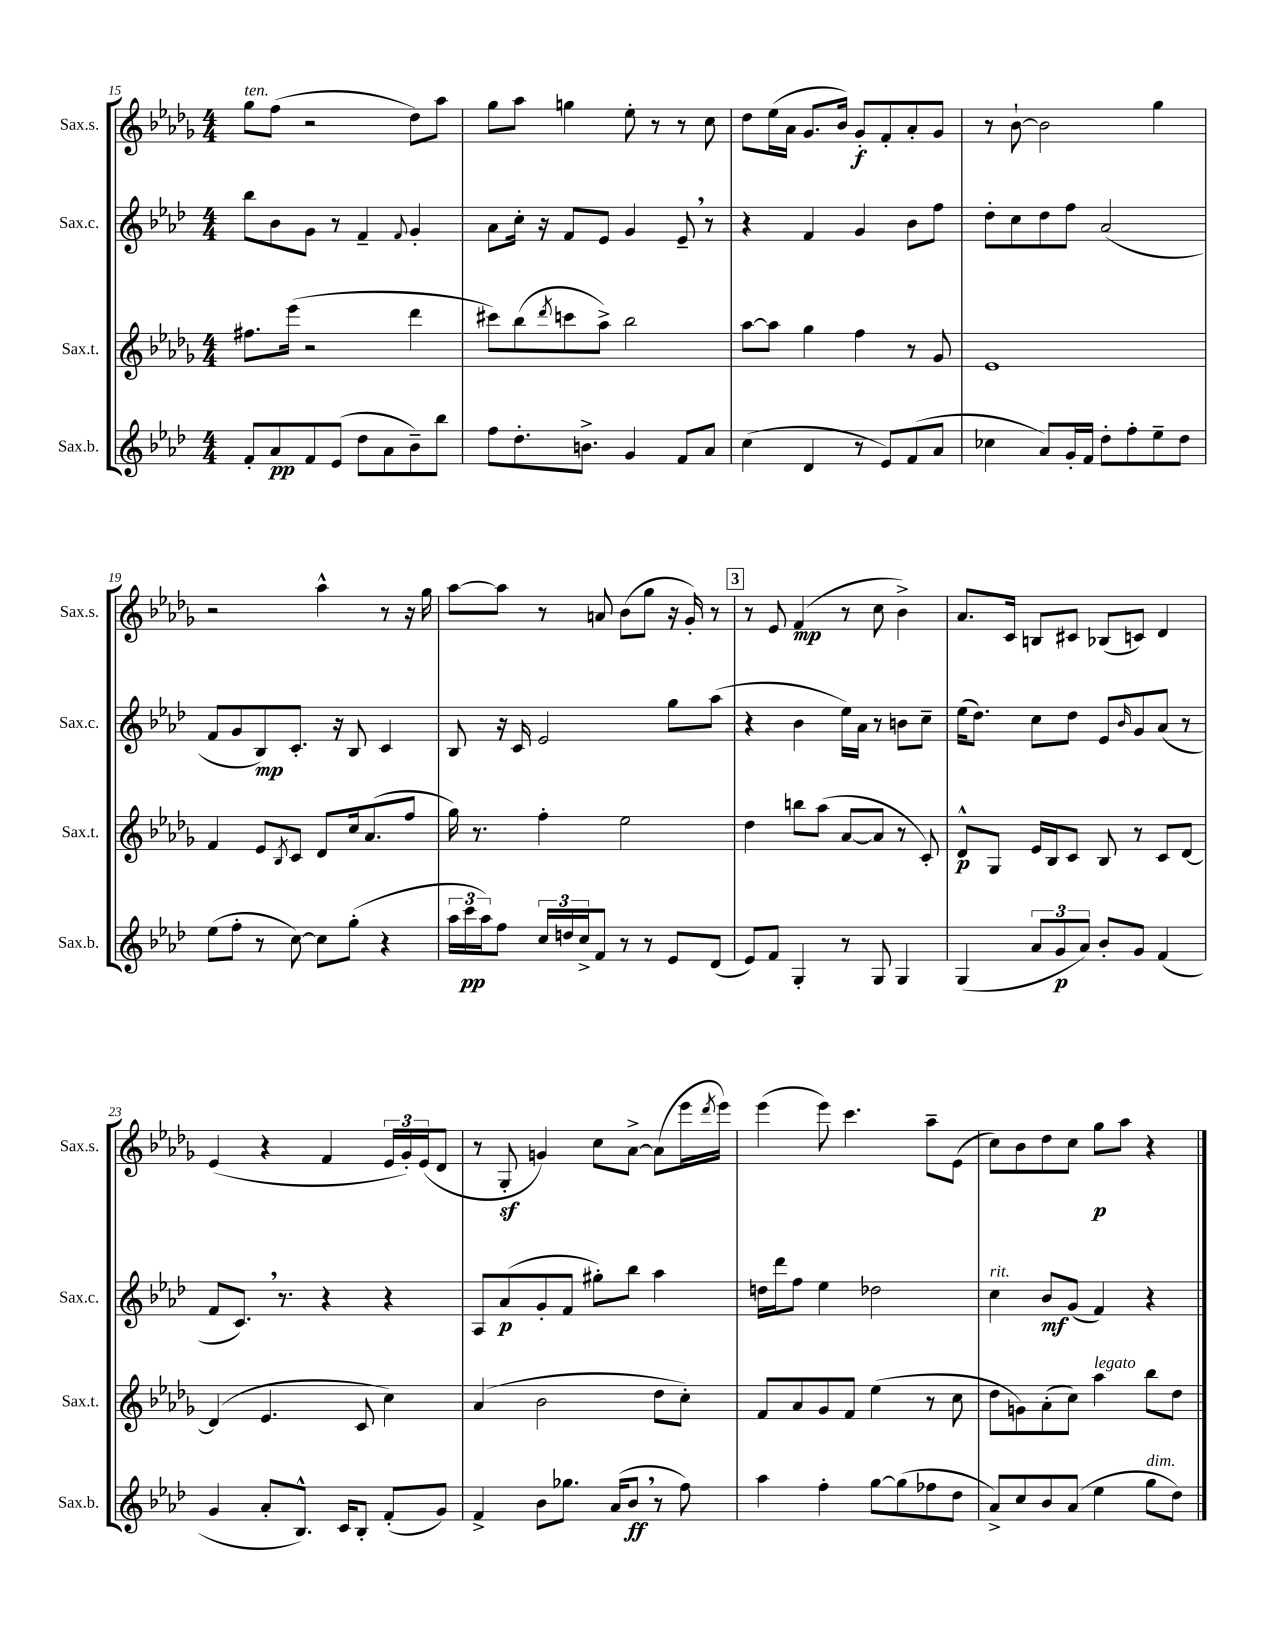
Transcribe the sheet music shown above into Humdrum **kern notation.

**kern	**dynam	**kern	**dynam	**kern	**dynam	**kern	**dynam
*part4	*part4	*part3	*part3	*part2	*part2	*part1	*part1
*staff4	*staff4	*staff3	*staff3	*staff2	*staff2	*staff1	*staff1
*I"Sax.b.	*	*I"Sax.t.	*	*I"Sax.c.	*	*I"Sax.s.	*
*I'Sax.b.	*	*I'Sax.t.	*	*I'Sax.c.	*	*I'Sax.s.	*
*clefG2	*	*clefG2	*	*clefG2	*	*clefG2	*
*k[b-e-a-d-]	*	*k[b-e-a-d-g-]	*	*k[b-e-a-d-]	*	*k[b-e-a-d-g-]	*
*M4/4	*	*M4/4	*	*M4/4	*	*M4/4	*
=15	=15	=15	=15	=15	=15	=15	=15
!	!	!	!	!	!	!LO:TX:a:i:t=ten.	!
8f'/L	.	8.ff#X\L	.	8bb-\L	.	8gg-\L	.
8a-/	pp	.	.	8b-\	.	(8ff\J	.
.	.	(16eee-\Jk	.	.	.	.	.
8f/	.	2r	.	8g\J	.	2r	.
(8e-/J	.	.	.	8r	.	.	.
8dd-\L	.	.	.	4f~/	.	.	.
8a-\	.	.	.	.	.	.	.
.	.	.	.	8qqf/	.	.	.
8b-~\)	.	4ddd-\	.	4g'/	.	8dd-\L)	.
8bb-\J	.	.	.	.	.	8aa-\J	.
=16	=16	=16	=16	=16	=16	=16	=16
8ff\L	.	8ccc#X\L)	.	8a-\L	.	8gg-\L	.
8.dd-'\	.	(8bb-\	.	16cc'\Jk	.	8aa-\J	.
.	.	.	.	16r	.	.	.
.	.	8qddd-/	.	.	.	.	.
.	.	8cccn\	.	8f/L	.	4ggn\	.
8.bn^\J	.	.	.	.	.	.	.
.	.	8aa-^\J)	.	8e-/J	.	.	.
4g/	.	2bb-\	.	4g/	.	8ee-'\	.
.	.	.	.	.	.	8r	.
8f/L	.	.	.	8e-~,/	.	8r	.
8a-/J	.	.	.	8r	.	8cc\	.
=17	=17	=17	=17	=17	=17	=17	=17
(4cc\	.	[8aa-\L	.	4r	.	8dd-\L	.
.	.	8aa-\J]	.	.	.	(16ee-\L	.
.	.	.	.	.	.	16a-\JJ	.
4d-/	.	4gg-\	.	4f/	.	8.g-/L	.
.	.	.	.	.	.	16b-/Jk)	.
8r	.	4ff\	.	4g/	.	8g-'/L	f
8e-/L)	.	.	.	.	.	8f'/	.
(8f/	.	8r	.	8b-\L	.	8a-'/	.
8a-/J	.	8g-/	.	8ff\J	.	8g-/J	.
=18	=18	=18	=18	=18	=18	=18	=18
4cc-X\	.	1e-	.	8dd-'\L	.	8r	.
.	.	.	.	8cc\	.	[8b-`\	.
8a-/L)	.	.	.	8dd-\	.	2b-\]	.
16g'/L	.	.	.	8ff\J	.	.	.
16f/JJ	.	.	.	.	.	.	.
8dd-'\L	.	.	.	(2a-/	.	.	.
8ff'\	.	.	.	.	.	.	.
8ee-~\	.	.	.	.	.	4gg-\	.
8dd-\J	.	.	.	.	.	.	.
!!LO:LB:g=z
=19	=19	=19	=19	=19	=19	=19	=19
(8ee-\L	.	4f/	.	8f/L	.	2r	.
8ff'\J	.	.	.	8g/	.	.	.
8r	.	8e-/L	.	8B-/)	mp	.	.
.	.	8qB-/	.	.	.	.	.
[8cc\)	.	8c/J	.	8.c'/J	.	.	.
8cc\L]	.	8d-/L	.	.	.	4aa-^^\	.
.	.	.	.	16r	.	.	.
(8gg'\J	.	16cc/k	.	8B-/	.	.	.
.	.	(8.a-/	.	.	.	.	.
4r	.	.	.	4c/	.	8r	.
.	.	8ff/J	.	.	.	16r	.
.	.	.	.	.	.	16gg-\	.
=20	=20	=20	=20	=20	=20	=20	=20
24aa-\LL	.	16gg-\)	.	8B-/	.	[8aa-\L	.
24ccc\	pp	.	.	.	.	.	.
.	.	8.r	.	.	.	.	.
24aa-\J)	.	.	.	.	.	.	.
8ff\J	.	.	.	16r	.	8aa-\J]	.
.	.	.	.	16c/	.	.	.
24cc/LL	.	4ff'\	.	2e-/	.	8r	.
24ddn/	.	.	.	.	.	.	.
24cc^/J	.	.	.	.	.	.	.
8f/J	.	.	.	.	.	8an/	.
8r	.	2ee-\	.	.	.	(8b-\L	.
8r	.	.	.	.	.	8gg-\J	.
8e-/L	.	.	.	8gg\L	.	16r	.
.	.	.	.	.	.	16g-'/)	.
(8d-/J	.	.	.	(8aa-\J	.	8r	.
!!LO:REH:place=s1:t=3
=21	=21	=21	=21	=21	=21	=21	=21
8e-/L)	.	4dd-\	.	4r	.	8r	.
8f/J	.	.	.	.	.	8e-/	.
4G'/	.	8bbn\L	.	4b-\	.	(4f/	mp
.	.	(8aa-\J	.	.	.	.	.
8r	.	[8a-/L	.	16ee-\LL)	.	8r	.
.	.	.	.	16a-\JJ	.	.	.
8G/	.	8a-/J]	.	8r	.	8cc\	.
4G/	.	8r	.	8bn\L	.	4b-^\)	.
.	.	8c'/)	.	8cc~\J	.	.	.
=22	=22	=22	=22	=22	=22	=22	=22
(4G/	.	8d-^^/L	p	(16ee-\KL	.	8.a-/L	.
.	.	.	.	8.dd-\J)	.	.	.
.	.	8G-/J	.	.	.	.	.
.	.	.	.	.	.	16c/Jk	.
12a-/L	.	16e-/LL	.	8cc\L	.	8Bn/L	.
.	.	16B-/J	.	.	.	.	.
12g/	p	.	.	.	.	.	.
.	.	8c/J	.	8dd-\J	.	8c#X/J	.
12a-/J)	.	.	.	.	.	.	.
8b-'/L	.	8B-/	.	8e-/L	.	(8B-X/L	.
.	.	.	.	16qqb-/	.	.	.
8g/J	.	8r	.	8g/	.	8cn/J)	.
(4f/	.	8c/L	.	(8a-/J	.	4d-/	.
.	.	[8d-/J	.	8r	.	.	.
!!LO:LB:g=z
=23	=23	=23	=23	=23	=23	=23	=23
4g/	.	(4d-/]	.	8f/L	.	(4e-/	.
.	.	.	.	8.c,/J)	.	.	.
8a-'/L	.	4.e-/	.	.	.	4r	.
.	.	.	.	8.r	.	.	.
8.B-^^/J)	.	.	.	.	.	.	.
.	.	.	.	4r	.	4f/	.
16c/KL	.	.	.	.	.	.	.
8B-'/J	.	8c/	.	.	.	.	.
(8f'/L	.	4cc\)	.	4r	.	24e-/LL	.
.	.	.	.	.	.	24g-'/)	.
.	.	.	.	.	.	(24e-/J	.
8g/J)	.	.	.	.	.	8d-/J	.
=24	=24	=24	=24	=24	=24	=24	=24
4f^/	.	(4a-/	.	8A-/L	.	8r	.
.	.	.	.	(8a-/	p	8G-z'/	.
8b-\L	.	2b-\	.	8g'/	.	4gn/)	.
8.gg-X\J	.	.	.	8f/J	.	.	.
.	.	.	.	8gg#X'\L)	.	8cc\L	.
(16a-/KL	.	.	.	.	.	.	.
8b-,/J	ff	.	.	8bb-\J	.	[8a-^\J	.
8r	.	8dd-\L	.	4aa-\	.	(8a-\L]	.
8ff\)	.	8cc'\J)	.	.	.	16eee-\L	.
.	.	.	.	.	.	8qddd-/	.
.	.	.	.	.	.	16eee-\JJ)	.
=25	=25	=25	=25	=25	=25	=25	=25
4aa-\	.	8f/L	.	16ddn\LL	.	(4eee-\	.
.	.	.	.	16ddd-\J	.	.	.
.	.	8a-/	.	8ff\J	.	.	.
4ff'\	.	8g-/	.	4ee-\	.	8eee-\)	.
.	.	8f/J	.	.	.	4.ccc\	.
[8gg\L	.	(4ee-\	.	2dd-X\	.	.	.
(8gg\]	.	.	.	.	.	.	.
8ff-X\	.	8r	.	.	.	8aa-~\L	.
8dd-\J	.	8cc\	.	.	.	(8e-\J	.
=26	=26	=26	=26	=26	=26	=26	=26
!	!	!	!	!LO:TX:a:i:t=rit.	!	!	!
8a-^/L)	.	8dd-\L	.	4cc\	.	8cc\L)	.
8cc/	.	8gn\)	.	.	.	8b-\	.
8b-/	.	(8a-'\	.	8b-/L	mf	8dd-\	.
(8a-/J	.	8cc\J)	.	(8g/J	.	8cc\J	.
!	!	!LO:TX:a:i:t=legato	!	!	!	!	!
4ee-\	.	4aa-\	.	4f/)	.	8gg-\L	p
.	.	.	.	.	.	8aa-\J	.
!LO:TX:a:i:t=dim.	!	!	!	!	!	!	!
8gg\L	.	8bb-\L	.	4r	.	4r	.
8dd-\J)	.	8dd-\J	.	.	.	.	.
==	==	==	==	==	==	==	==
*-	*-	*-	*-	*-	*-	*-	*-
